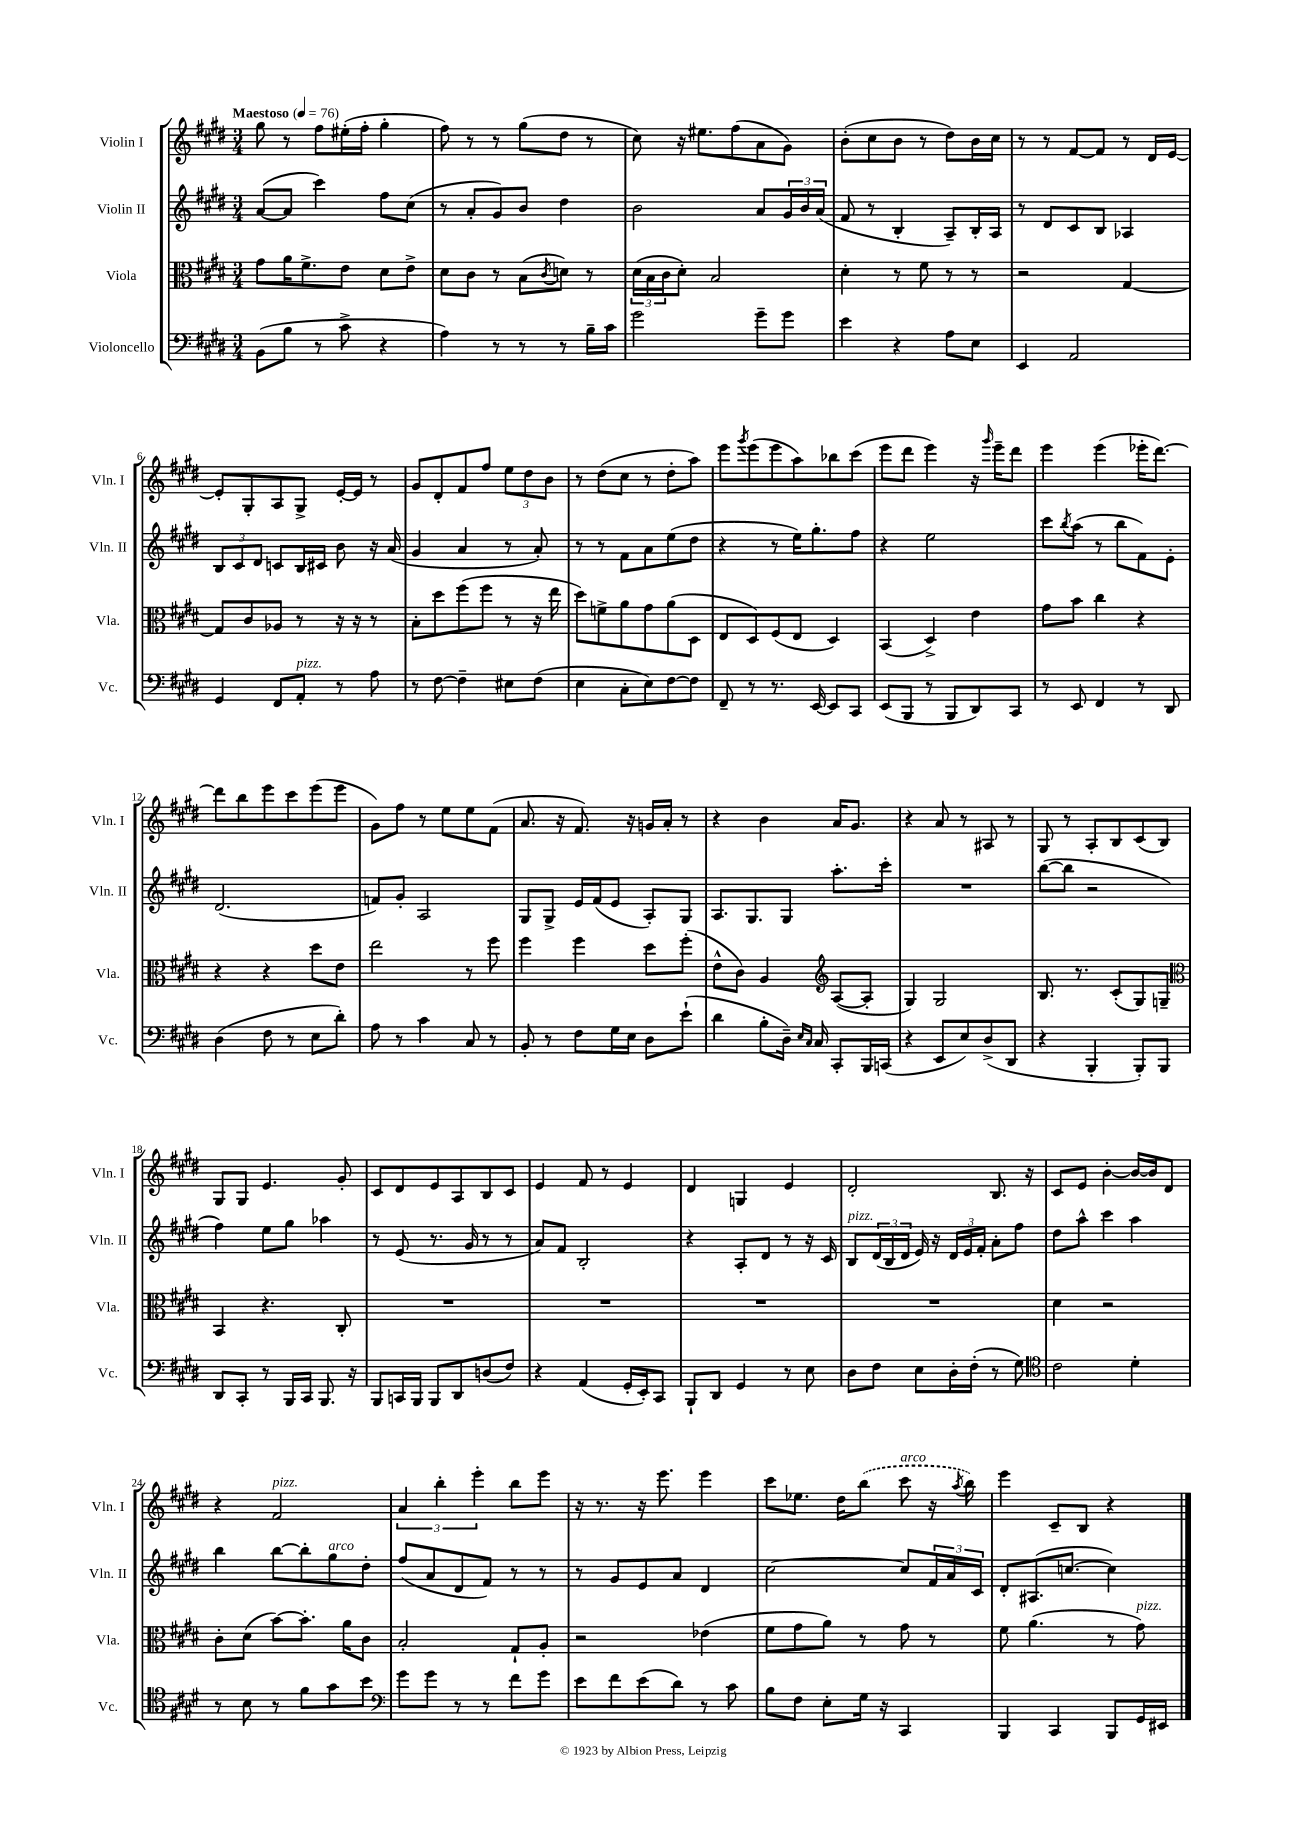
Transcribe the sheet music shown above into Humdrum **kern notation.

**kern	**kern	**kern	**kern
*staff4	*staff3	*staff2	*staff1
*clefF4	*clefC3	*clefG2	*clefG2
*k[f#c#g#d#]	*k[f#c#g#d#]	*k[f#c#g#d#]	*k[f#c#g#d#]
*M3/4	*M3/4	*M3/4	*M3/4
*MM76	*MM76	*MM76	*MM76
(8BB	8g#	([8a	8gg#
8B	16a	8a]	8r
.	8.f#^	.	.
8r	.	4ccc#)	8ff#
8c#^	8e	.	(16ee#'
.	.	.	16ff#'
4r	8d#	8ff#	4gg#'
.	8e^	(8cc#	.
=	=	=	=
4A)	8d#	8r	8ff#)
.	8c#	8a'	8r
8r	8r	8g#)	8r
8r	(8B	8b	(8gg#
.	8qc#	.	.
8r	8d)	4dd#	8dd#
16B~	8r	.	8r
16c#	.	.	.
=	=	=	=
2g#	(24d#	2b	8cc#)
.	24B	.	.
.	24c#	.	.
.	8d#')	.	16r
.	.	.	8.ee#
.	2B	.	.
.	.	.	(8ff#
8g#~	.	8a	8a
8g#	.	24g#	8g#)
.	.	24b	.
.	.	(24a	.
=	=	=	=
4e	4d#'	8f#	(8b'
.	.	8r	8cc#
4r	8r	4B'	8b
.	8f#	.	8r
8A	8r	8A~)	8dd#)
8E	8r	16B'	16b
.	.	16A	16cc#
=	=	=	=
4EE	2r	8r	8r
.	.	8d#	8r
2AA	.	8c#	[8f#
.	.	8B	8f#]
.	[4G#	4A-	8r
.	.	.	16d#
.	.	.	[16e
=	=	=	=
4GG#	8G#]	12B	8e']
.	.	12c#	.
.	8c#	.	8G#'
.	.	12d#	.
8FF#	8A-	8c	8A
8AA'	8r	16B	8G#^
.	.	16c#	.
8r	16r	8b	[16e'
.	16r	.	16e]
8A	8r	16r	8r
.	.	(16a	.
=	=	=	=
8r	8B'	4g#	8g#
[8F#	8dd#	.	8d#'
4F#~]	(8ff#	4a	8f#
.	8ff#	.	8ff#
8E#	8r	8r	12ee
.	.	.	12dd#
(8F#	16r	8a')	.
.	.	.	12b
.	16ee	.	.
=	=	=	=
4E	8dd#)	8r	8r
.	8f^	8r	(8dd#
8C#'	8a	8f#	8cc#
8E)	8g#	8a	8r
[8F#	(8a	(8ee	8dd#'
8F#]	8D#	8dd#	8aa)
=	=	=	=
8FF#~	8E	4r	8eee
.	.	.	8qggg#
8r	8D#)	.	(8eee
8.r	(8F#	8r	8eee
.	8E	16ee)	8aa)
[16EE	.	8.gg#'	.
8EE]	4D#)	.	8bb-
8CC#	.	8ff#	(8ccc#
=	=	=	=
(8EE	(4BB	4r	8eee
8BBB	.	.	8ddd#
8r	4D#^)	2ee	4eee)
8BBB	.	.	.
8DD#)	4e	.	16r
.	.	.	16qqggg#
.	.	.	16eee~
8CC#	.	.	8ddd#
=	=	=	=
8r	8g#	8ccc#	4eee
.	.	8qbb	.
8EE	8b	(8aa	.
4FF#	4cc#	8r	(4eee
.	.	8bb	.
8r	4r	8f#)	16eee-'
.	.	.	[8.ddd#)
8DD#	.	8e'	.
=	=	=	=
(4D#	4r	(2.d#	8ddd#]
.	.	.	8bb
8F#	4r	.	8eee
8r	.	.	8ccc#
8E	8dd#	.	(8eee
8d#')	8e	.	8eee
=	=	=	=
8A	2ee	8f)	8g#)
8r	.	8g#'	8ff#
4c#	.	2A	8r
.	.	.	8ee
8C#	8r	.	8ee
8r	8ff#	.	(8f#
=	=	=	=
8BB'	4ff#	8G#	8.a
8r	.	8G#^	.
.	.	.	16r
8F#	4ff#	16e	8.f#)
.	.	(16f#	.
16G#	.	8e	.
16E	.	.	16r
8D#	8dd#	8A')	16g
.	.	.	16a'
(8e`	(8ff#'	8G#	8r
=	=	=	=
4d#	8e^^	8.A	4r
.	8c#)	.	.
.	.	8.G#	.
8B'	4A	.	4b
16D#~)	.	8G#	.
16qqE	.	.	.
16qqC#	.	.	.
16C#	.	.	.
*	*clefG2	*	*
8CC#'	([8A	8.aa'	16a
.	.	.	8.g#
16BBB	8A']	.	.
(16CC	.	16ccc#'	.
=	=	=	=
4r	4G#)	2.r	4r
8EE	2G#	.	8a
8E)	.	.	8r
(8D#^	.	.	8A#
8DD#	.	.	8r
=	=	=	=
4r	8.B	([8bb	8G#
.	.	8bb]	8r
.	8.r	.	.
4BBB'	.	2r	8A'
.	(8c#'	.	8B
8BBB')	8G#)	.	(8c#
8BBB	8G~	.	8B)
=	=	=	=
*	*clefC3	*	*
8DD#	4BB	4ff#)	8G#
8CC#'	.	.	8G#
8r	4.r	8ee	4.e
16BBB	.	8gg#	.
16CC#	.	.	.
8.BBB	.	4aa-	.
.	8C#'	.	8g#'
16r	.	.	.
=	=	=	=
8BBB	2.r	8r	8c#
16CC	.	(8e	8d#
16BBB	.	.	.
8BBB	.	8.r	8e
8DD#	.	.	8A
.	.	16g#	.
(8D	.	8r	8B
8F#)	.	8r	8c#
=	=	=	=
4r	2.r	8a)	4e
.	.	8f#	.
(4AA	.	2B'	8f#
.	.	.	8r
16GG#'	.	.	4e
16EE')	.	.	.
8CC#	.	.	.
=	=	=	=
8BBB`	2.r	4r	4d#
8DD#	.	.	.
4GG#	.	8A'	4G
.	.	8d#	.
8r	.	8r	4e
8E	.	16r	.
.	.	16c#	.
=	=	=	=
8D#	2.r	8B	2d#'
8F#	.	(24d#	.
.	.	24B	.
.	.	24d#	.
8E	.	16e)	.
.	.	16r	.
16D#'	.	24d#	.
.	.	24e	.
(16F#'	.	.	.
.	.	24f#'	.
8r	.	8a'	8.B
8G#)	.	8ff#	.
.	.	.	16r
=	=	=	=
*clefC4	*	*	*
2c#	4d#	8dd#	8c#
.	.	8aa^^	8e
.	2r	4ccc#	[4b'
4d#'	.	4aa	16b_
.	.	.	16b]
.	.	.	8d#
=	=	=	=
8r	8c#'	4bb	4r
8B	(8d#	.	.
8r	[8b)	[8bb	2f#
8f#	8.b']	8bb']	.
8g#	.	8gg#	.
.	16a	.	.
8b	8c#	8dd#'	.
=	=	=	=
*clefF4	*	*	*
8g#	2B'	(8ff#	6a
8g#	.	8a	.
.	.	.	6bb'
8r	.	8d#	.
.	.	.	6eee'
8r	.	8f#)	.
8f#	8G#`	8r	8bb
8g#	8A'	8r	8eee
=	=	=	=
8e	2r	8r	16r
.	.	.	8.r
8f#	.	8g#	.
(8e	.	8e	16r
.	.	.	8.eee
8d#)	.	8a	.
8r	(4e-	4d#	4eee
8c#	.	.	.
=	=	=	=
8B	8f#	[2cc#	8ccc#
8F#	8g#	.	8.ee-
8E'	8a)	.	.
.	.	.	16dd#
16G#	8r	.	(8bb
16r	.	.	.
4CC#	8g#	8cc#]	8ccc#
.	8r	24f#	16r
.	.	24a	.
.	.	.	8qaa
.	.	.	16bb)
.	.	24c#	.
=	=	=	=
4BBB	8f#	8d#'	4eee
.	(4.a	(8.A#	.
4CC#	.	.	8c#~
.	.	[8.cc	.
.	.	.	8B
8BBB	8r	4cc])	4r
16GG#	8g#)	.	.
16EE#	.	.	.
==	==	==	==
*-	*-	*-	*-
